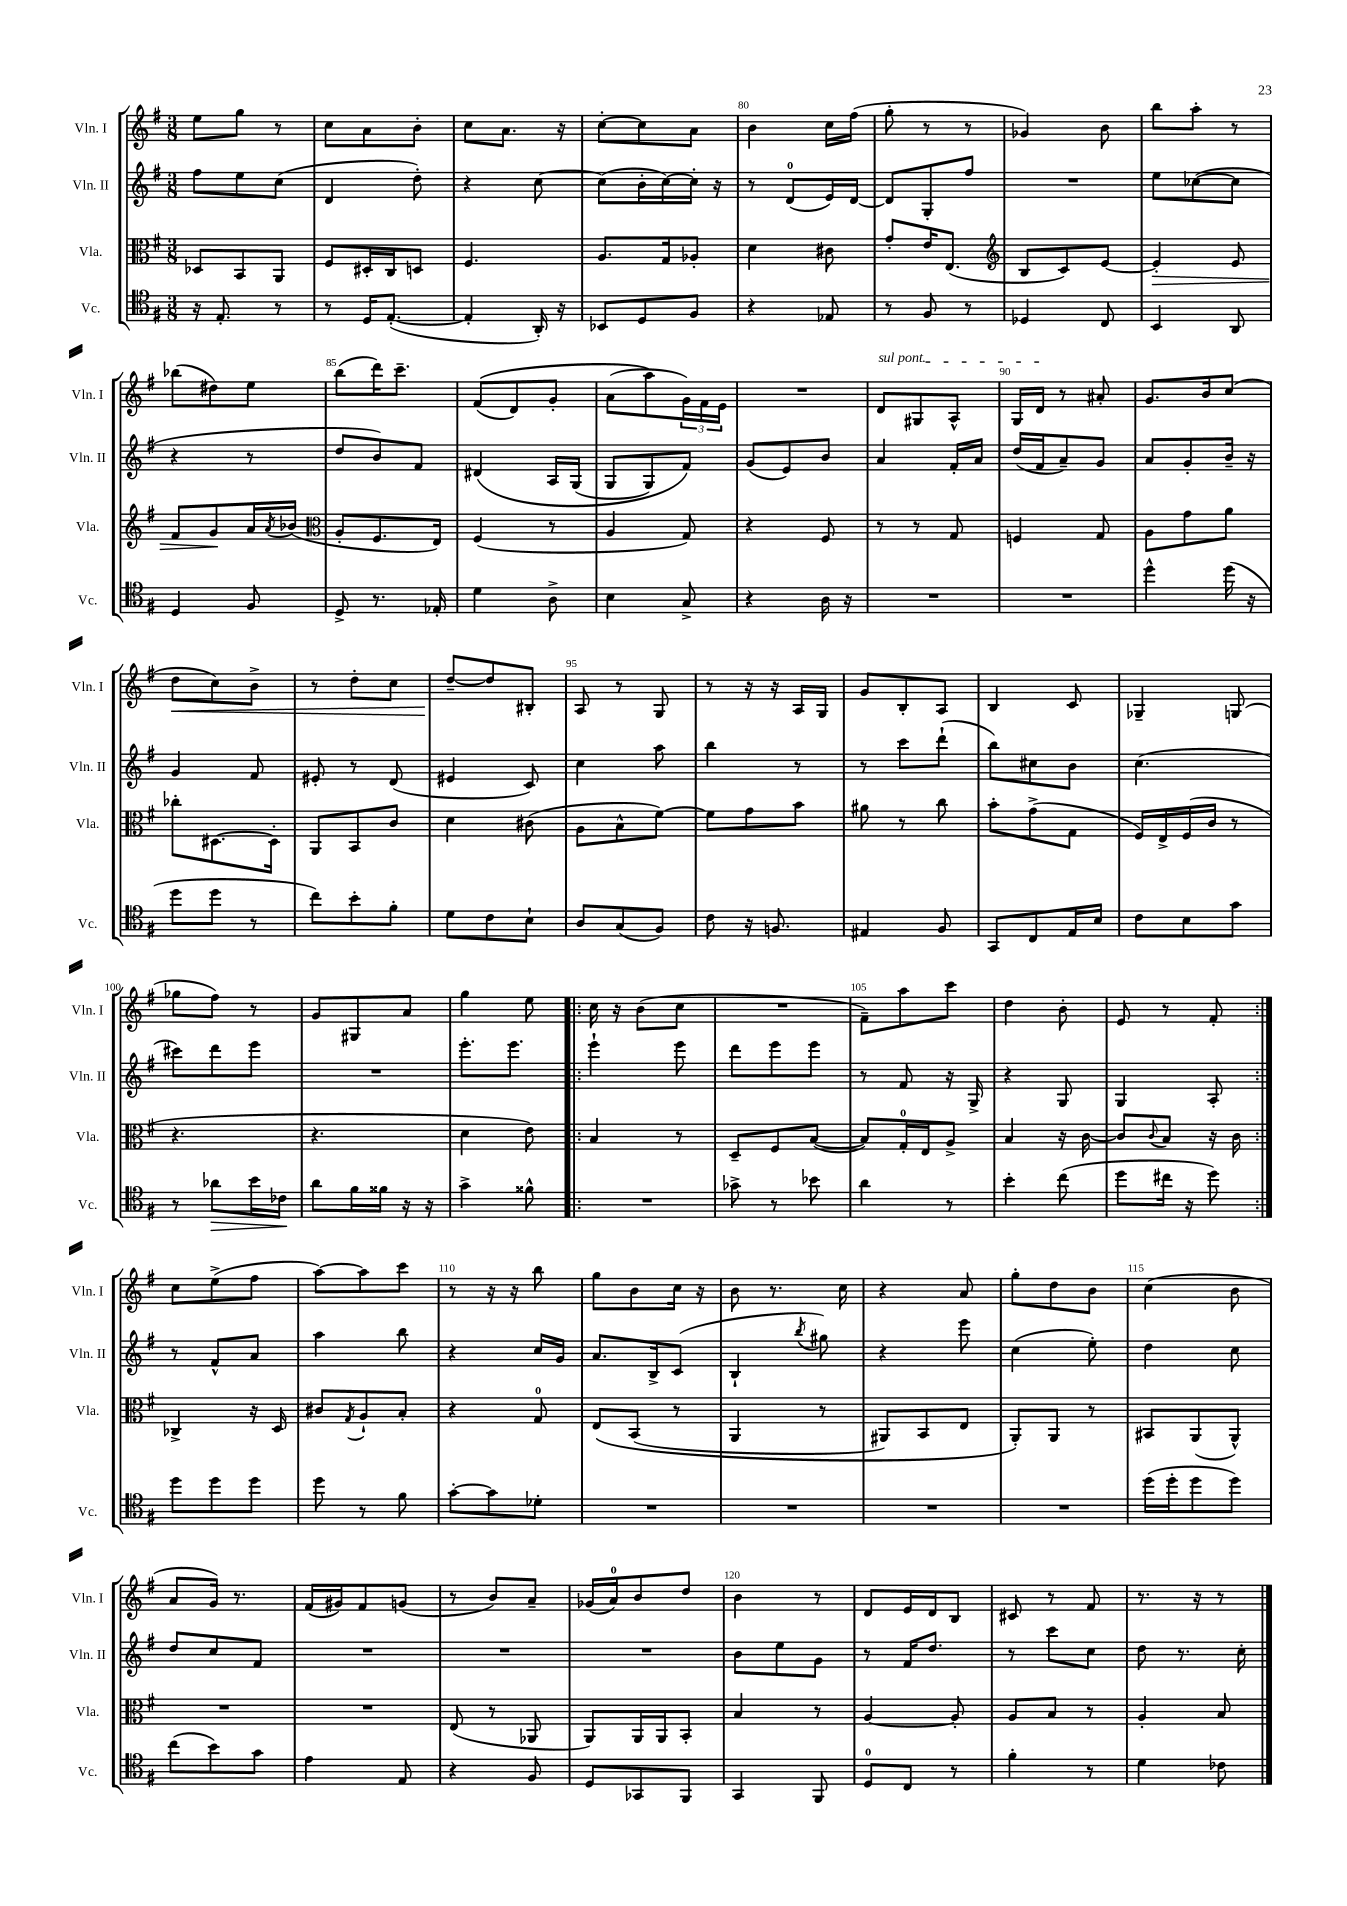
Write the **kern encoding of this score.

**kern	**dynam	**kern	**dynam	**kern	**kern	**dynam
*part4	*part4	*part3	*part3	*part2	*part1	*part1
*staff4	*staff4	*staff3	*staff3	*staff2	*staff1	*staff1
*I"Vc.	*	*I"Vla.	*	*I"Vln. II	*I"Vln. I	*
*I'Vc.	*	*I'Vla.	*	*I'Vln. II	*I'Vln. I	*
*clefC4	*	*clefC3	*	*clefG2	*clefG2	*
*k[f#]	*	*k[f#]	*	*k[f#]	*k[f#]	*
*M3/8	*	*M3/8	*	*M3/8	*M3/8	*
=76	=76	=76	=76	=76	=76	=76
16r	.	8D-X/L	.	8ff#\L	8ee\L	.
8.E'/	.	.	.	.	.	.
.	.	8BB/	.	8ee\	8gg\J	.
8r	.	8AA/J	.	(8cc\J	8r	.
=77	=77	=77	=77	=77	=77	=77
8r	.	8F#/L	.	4d/	8cc\L	.
16D/KL	.	16D#X'/L	.	.	8a\	.
([8.E'/J	.	16C/J	.	.	.	.
.	.	8Dn/J	.	8dd'\)	8b'\J	.
=78	=78	=78	=78	=78	=78	=78
4E'/]	.	4.F#/	.	4r	8cc\L	.
.	.	.	.	.	8.a\J	.
16AA'/)	.	.	.	[8cc\	.	.
16r	.	.	.	.	16r	.
=79	=79	=79	=79	=79	=79	=79
8BB-X/L	.	8.A/L	.	(8cc\L]	[8cc'\L	.
8D/	.	.	.	16b'\L	8cc\]	.
.	.	16G/k	.	[16cc\)	.	.
8F#/J	.	8A-X'/J	.	16cc'\JJ]	8a\J	.
.	.	.	.	16r	.	.
=80	=80	=80	=80	=80	=80	=80
4r	.	4d\	.	8r	4b\	.
.	.	.	.	(8d/L	.	.
8E-X/	.	8c#X\	.	16e/L)	16cc\LL	.
.	.	.	.	[16d/JJ	(16ff#\JJ	.
=81	=81	=81	=81	=81	=81	=81
8r	.	8g'/L	.	8d/L]	8gg'\	.
8F#/	.	16e/K	.	8G'/	8r	.
.	.	(8.E/J	.	.	.	.
8r	.	.	.	8ff#/J	8r	.
=82	=82	=82	=82	=82	=82	=82
*	*	*clefG2	*	*	*	*
4D-X/	.	8B/L	.	4.r	4g-X/)	.
.	.	8c/)	.	.	.	.
8C/	.	[8e/J	.	.	8b\	.
=83	=83	=83	=83	=83	=83	=83
!	!	!	!LO:HP:b	!	!	!
4BB/	.	4e'/]	>	8ee\L	8bb\L	.
.	.	.	.	([8cc-X\	8aa'\J	.
8AA/	.	8e/	.	8cc-\J]	8r	.
!!LO:LB:g=z
=84	=84	=84	=84	=84	=84	=84
4D/	.	8f#/L	.	4r	(8bb-X\L	.
.	.	8g/	.	.	8dd#X\)	.
8F#/	.	16a/L	]	8r	8ee\J	.
.	.	8qa/	.	.	.	.
.	.	(16b-X/JJ	.	.	.	.
=85	=85	=85	=85	=85	=85	=85
*	*	*clefC3	*	*	*	*
8D^/	.	8A'/L	.	8dd/L	(8bb\L	.
8.r	.	8.F#/	.	8b/)	16ddd\K)	.
.	.	.	.	.	8.ccc~\J	.
.	.	.	.	8f#/J	.	.
16E-X'/	.	16E/Jk)	.	.	.	.
=86	=86	=86	=86	=86	=86	=86
4d\	.	(4F#/	.	(4d#X/	((8f#/L	.
.	.	.	.	.	8d/)	.
8A^\	.	8r	.	16A/LL	8g'/J	.
.	.	.	.	(16G/JJ	.	.
=87	=87	=87	=87	=87	=87	=87
4B\	.	4A/	.	8G/L	(8a\L	.
.	.	.	.	8G/)	8aa\)	.
8G^/	.	8G/)	.	8f#/J)	24g\L)	.
.	.	.	.	.	24f#\	.
.	.	.	.	.	24e\JJ	.
=88	=88	=88	=88	=88	=88	=88
4r	.	4r	.	(8g/L	4.r	.
.	.	.	.	8e/)	.	.
16A\	.	8F#/	.	8b/J	.	.
16r	.	.	.	.	.	.
=89	=89	=89	=89	=89	=89	=89
!	!	!	!	!	!LO:TX:a:i:t=sul pont.	!
4.r	.	8r	.	4a/	8d/L	.
.	.	8r	.	.	8G#X/	.
.	.	8G/	.	16f#'/LL	8A^^/J	.
.	.	.	.	16a/JJ	.	.
=90	=90	=90	=90	=90	=90	=90
4.r	.	4Fn/	.	(16dd/LL	16G/LL	.
.	.	.	.	16f#/J	16d/JJ	.
.	.	.	.	8a~/)	8r	.
.	.	8G/	.	8g/J	8a#X'/	.
=91	=91	=91	=91	=91	=91	=91
4dd^^\	.	8A\L	.	8a/L	8.g/L	.
.	.	8g\	.	8g'/	.	.
.	.	.	.	.	16b/k	.
(16dd\	.	8a\J	.	16b~/Jk	(8cc/J	.
16r	.	.	.	16r	.	.
!!LO:LB:g=z
=92	=92	=92	=92	=92	=92	=92
!	!	!	!	!	!	!LO:HP:b
8dd\L	.	8cc-X'\L	.	4g/	8dd\L	<
8dd\J	.	[8.D#X\	.	.	8cc\)	.
8r	.	.	.	8f#/	8b^\J	.
.	.	16D#'\Jk]	.	.	.	.
=93	=93	=93	=93	=93	=93	=93
8cc\L)	.	8AA/L	.	8e#X'/	8r	.
8b'\	.	8BB/	.	8r	8dd'\L	.
8f#'\J	.	8c/J	.	(8d/	8cc\J	.
=94	=94	=94	=94	=94	=94	=94
8d\L	.	4d\	.	4e#X/	[8dd~/L	.
8c\	.	.	.	.	8dd/]	[
8B`\J	.	(8c#X\	.	8c/)	8B#X'/J	.
=95	=95	=95	=95	=95	=95	=95
8A/L	.	8A\L	.	4cc\	8A/	.
(8G/	.	8B^^\	.	.	8r	.
8F#/J)	.	[8f#\J)	.	8aa\	8G/	.
=96	=96	=96	=96	=96	=96	=96
8c\	.	8f#\L]	.	4bb\	8r	.
16r	.	8g\	.	.	16r	.
8.Fn/	.	.	.	.	16r	.
.	.	8b\J	.	8r	16A/LL	.
.	.	.	.	.	16G/JJ	.
=97	=97	=97	=97	=97	=97	=97
4E#X/	.	8a#X\	.	8r	8g/L	.
.	.	8r	.	8ccc\L	8B'/	.
8F#/	.	8cc\	.	(8ddd`\J	8A/J	.
=98	=98	=98	=98	=98	=98	=98
8GG/L	.	8b'\L	.	8bb\L)	4B/	.
8C/	.	(8g^\	.	8cc#X\	.	.
16E/L	.	8G\J	.	8b\J	8c/	.
16B/JJ	.	.	.	.	.	.
=99	=99	=99	=99	=99	=99	=99
8c\L	.	16F#/LL)	.	(4.cc\	4G-X~/	.
.	.	16E^/	.	.	.	.
8B\	.	(16F#/	.	.	.	.
.	.	16c/JJ	.	.	.	.
8g\J	.	8r	.	.	(8Gn/	.
!!LO:LB:g=z
=100	=100	=100	=100	=100	=100	=100
8r	.	4.r	.	8ccc#X\L)	8gg-X\L	.
!	!LO:HP:b	!	!	!	!	!
8a-X\L	>	.	.	8ddd\	8ff#\J)	.
16b\L	.	.	.	8eee\J	8r	.
16c-X\JJ	.	.	.	.	.	.
.	]	.	.	.	.	.
=101	=101	=101	=101	=101	=101	=101
8a\L	.	4.r	.	4.r	8g/L	.
16f#\L	.	.	.	.	8G#X/	.
16f##X\JJ	.	.	.	.	.	.
16r	.	.	.	.	8a/J	.
16r	.	.	.	.	.	.
=102	=102	=102	=102	=102	=102	=102
4g^\	.	4d\	.	8.eee'\L	4gg\	.
.	.	.	.	8.eee\J	.	.
8f##X^^\	.	8e\)	.	.	8ee\	.
=103!|:	=103!|:	=103!|:	=103!|:	=103!|:	=103!|:	=103!|:
4.r	.	4B/	.	4eee`\	16cc\	.
.	.	.	.	.	16r	.
.	.	.	.	.	(8b\L	.
.	.	8r	.	8eee\	8cc\J	.
=104	=104	=104	=104	=104	=104	=104
8g-X^\	.	8D~/L	.	8ddd\L	4.r	.
8r	.	8F#/	.	8eee\	.	.
8b-X\	.	([8B/J	.	8eee\J	.	.
=105	=105	=105	=105	=105	=105	=105
4a\	.	8B/L])	.	8r	8f#~\L)	.
.	.	16G'/L	.	8f#/	8aa\	.
.	.	16E/J	.	.	.	.
8r	.	8A^/J	.	16r	8ccc\J	.
.	.	.	.	16G^/	.	.
=106	=106	=106	=106	=106	=106	=106
4b'\	.	4B/	.	4r	4dd\	.
(8cc\	.	16r	.	8G/	8b'\	.
.	.	[16c\	.	.	.	.
=107	=107	=107	=107	=107	=107	=107
8dd\L	.	8c/L]	.	4G/	8e/	.
.	.	8qqc/	.	.	.	.
16cc#X\Jk	.	8B/J	.	.	8r	.
16r	.	.	.	.	.	.
8dd\)	.	16r	.	8A'/	8f#'/	.
.	.	16c\	.	.	.	.
!!LO:LB:g=z
=108:|!	=108:|!	=108:|!	=108:|!	=108:|!	=108:|!	=108:|!
8dd\L	.	4C-X^/	.	8r	8cc\L	.
8dd\	.	.	.	8f#^^/L	(8ee^\	.
8dd\J	.	16r	.	8a/J	8ff#\J	.
.	.	16D/	.	.	.	.
=109	=109	=109	=109	=109	=109	=109
8dd\	.	8c#X/L	.	4aa\	[8aa\L)	.
.	.	8qG/	.	.	.	.
8r	.	8A`/	.	.	8aa\]	.
8f#\	.	8B'/J	.	8bb\	8ccc\J	.
=110	=110	=110	=110	=110	=110	=110
[8g'\L	.	4r	.	4r	8r	.
8g\]	.	.	.	.	16r	.
.	.	.	.	.	16r	.
8d-X'\J	.	8G/	.	16cc/LL	8bb\	.
.	.	.	.	16g/JJ	.	.
=111	=111	=111	=111	=111	=111	=111
4.r	.	(8E/L	.	8.a/L	8gg\L	.
.	.	(8BB/J	.	.	8b\	.
.	.	.	.	16B^/k	.	.
.	.	8r	.	(8c/J	16cc\Jk	.
.	.	.	.	.	16r	.
=112	=112	=112	=112	=112	=112	=112
4.r	.	4AA/	.	4B`/	8b\	.
.	.	.	.	.	8.r	.
.	.	.	.	8qbb/	.	.
.	.	8r	.	8gg#X\)	.	.
.	.	.	.	.	16cc\	.
=113	=113	=113	=113	=113	=113	=113
4.r	.	8AA#X/L)	.	4r	4r	.
.	.	8BB/	.	.	.	.
.	.	8E/J	.	8eee\	8a/	.
=114	=114	=114	=114	=114	=114	=114
4.r	.	8AA'/L)	.	(4cc\	8gg'\L	.
.	.	8AA/J	.	.	8dd\	.
.	.	8r	.	8ee'\)	8b\J	.
=115	=115	=115	=115	=115	=115	=115
(16dd\LL	.	8BB#X/L	.	4dd\	(4cc\	.
16dd'\J	.	.	.	.	.	.
8dd\	.	(8AA/	.	.	.	.
8dd\J)	.	8AA^^/J)	.	8cc\	8b\	.
!!LO:LB:g=z
=116	=116	=116	=116	=116	=116	=116
(8cc\L	.	4.r	.	8dd/L	8a/L	.
8b\)	.	.	.	8cc/	16g/Jk)	.
.	.	.	.	.	8.r	.
8g\J	.	.	.	8f#/J	.	.
=117	=117	=117	=117	=117	=117	=117
4e\	.	4.r	.	4.r	(16f#/LL	.
.	.	.	.	.	16g#X/J)	.
.	.	.	.	.	8f#/	.
8E/	.	.	.	.	(8gn/J	.
=118	=118	=118	=118	=118	=118	=118
4r	.	(8E/	.	4.r	8r	.
.	.	8r	.	.	8b/L)	.
8F#/	.	8AA-X/	.	.	8a~/J	.
=119	=119	=119	=119	=119	=119	=119
8D/L	.	8AA/L)	.	4.r	(16g-X/LL	.
.	.	.	.	.	16a/J)	.
8GG-X/	.	16AA/L	.	.	8b/	.
.	.	16AA/J	.	.	.	.
8FF#/J	.	8BB'/J	.	.	8dd/J	.
=120	=120	=120	=120	=120	=120	=120
4GG/	.	4B/	.	8b\L	4b\	.
.	.	.	.	8ee\	.	.
8FF#/	.	8r	.	8g\J	8r	.
=121	=121	=121	=121	=121	=121	=121
8D/L	.	[4A/	.	8r	8d/L	.
8C/J	.	.	.	16f#/KL	16e/L	.
.	.	.	.	8.dd/J	16d/J	.
8r	.	8A'/]	.	.	8B/J	.
=122	=122	=122	=122	=122	=122	=122
4f#'\	.	8A/L	.	8r	8c#X/	.
.	.	8B/J	.	8ccc\L	8r	.
8r	.	8r	.	8cc\J	8f#/	.
=123	=123	=123	=123	=123	=123	=123
4d\	.	4A'/	.	8dd\	8.r	.
.	.	.	.	8.r	.	.
.	.	.	.	.	16r	.
8c-X\	.	8B/	.	.	8r	.
.	.	.	.	16cc'\	.	.
==	==	==	==	==	==	==
*-	*-	*-	*-	*-	*-	*-
